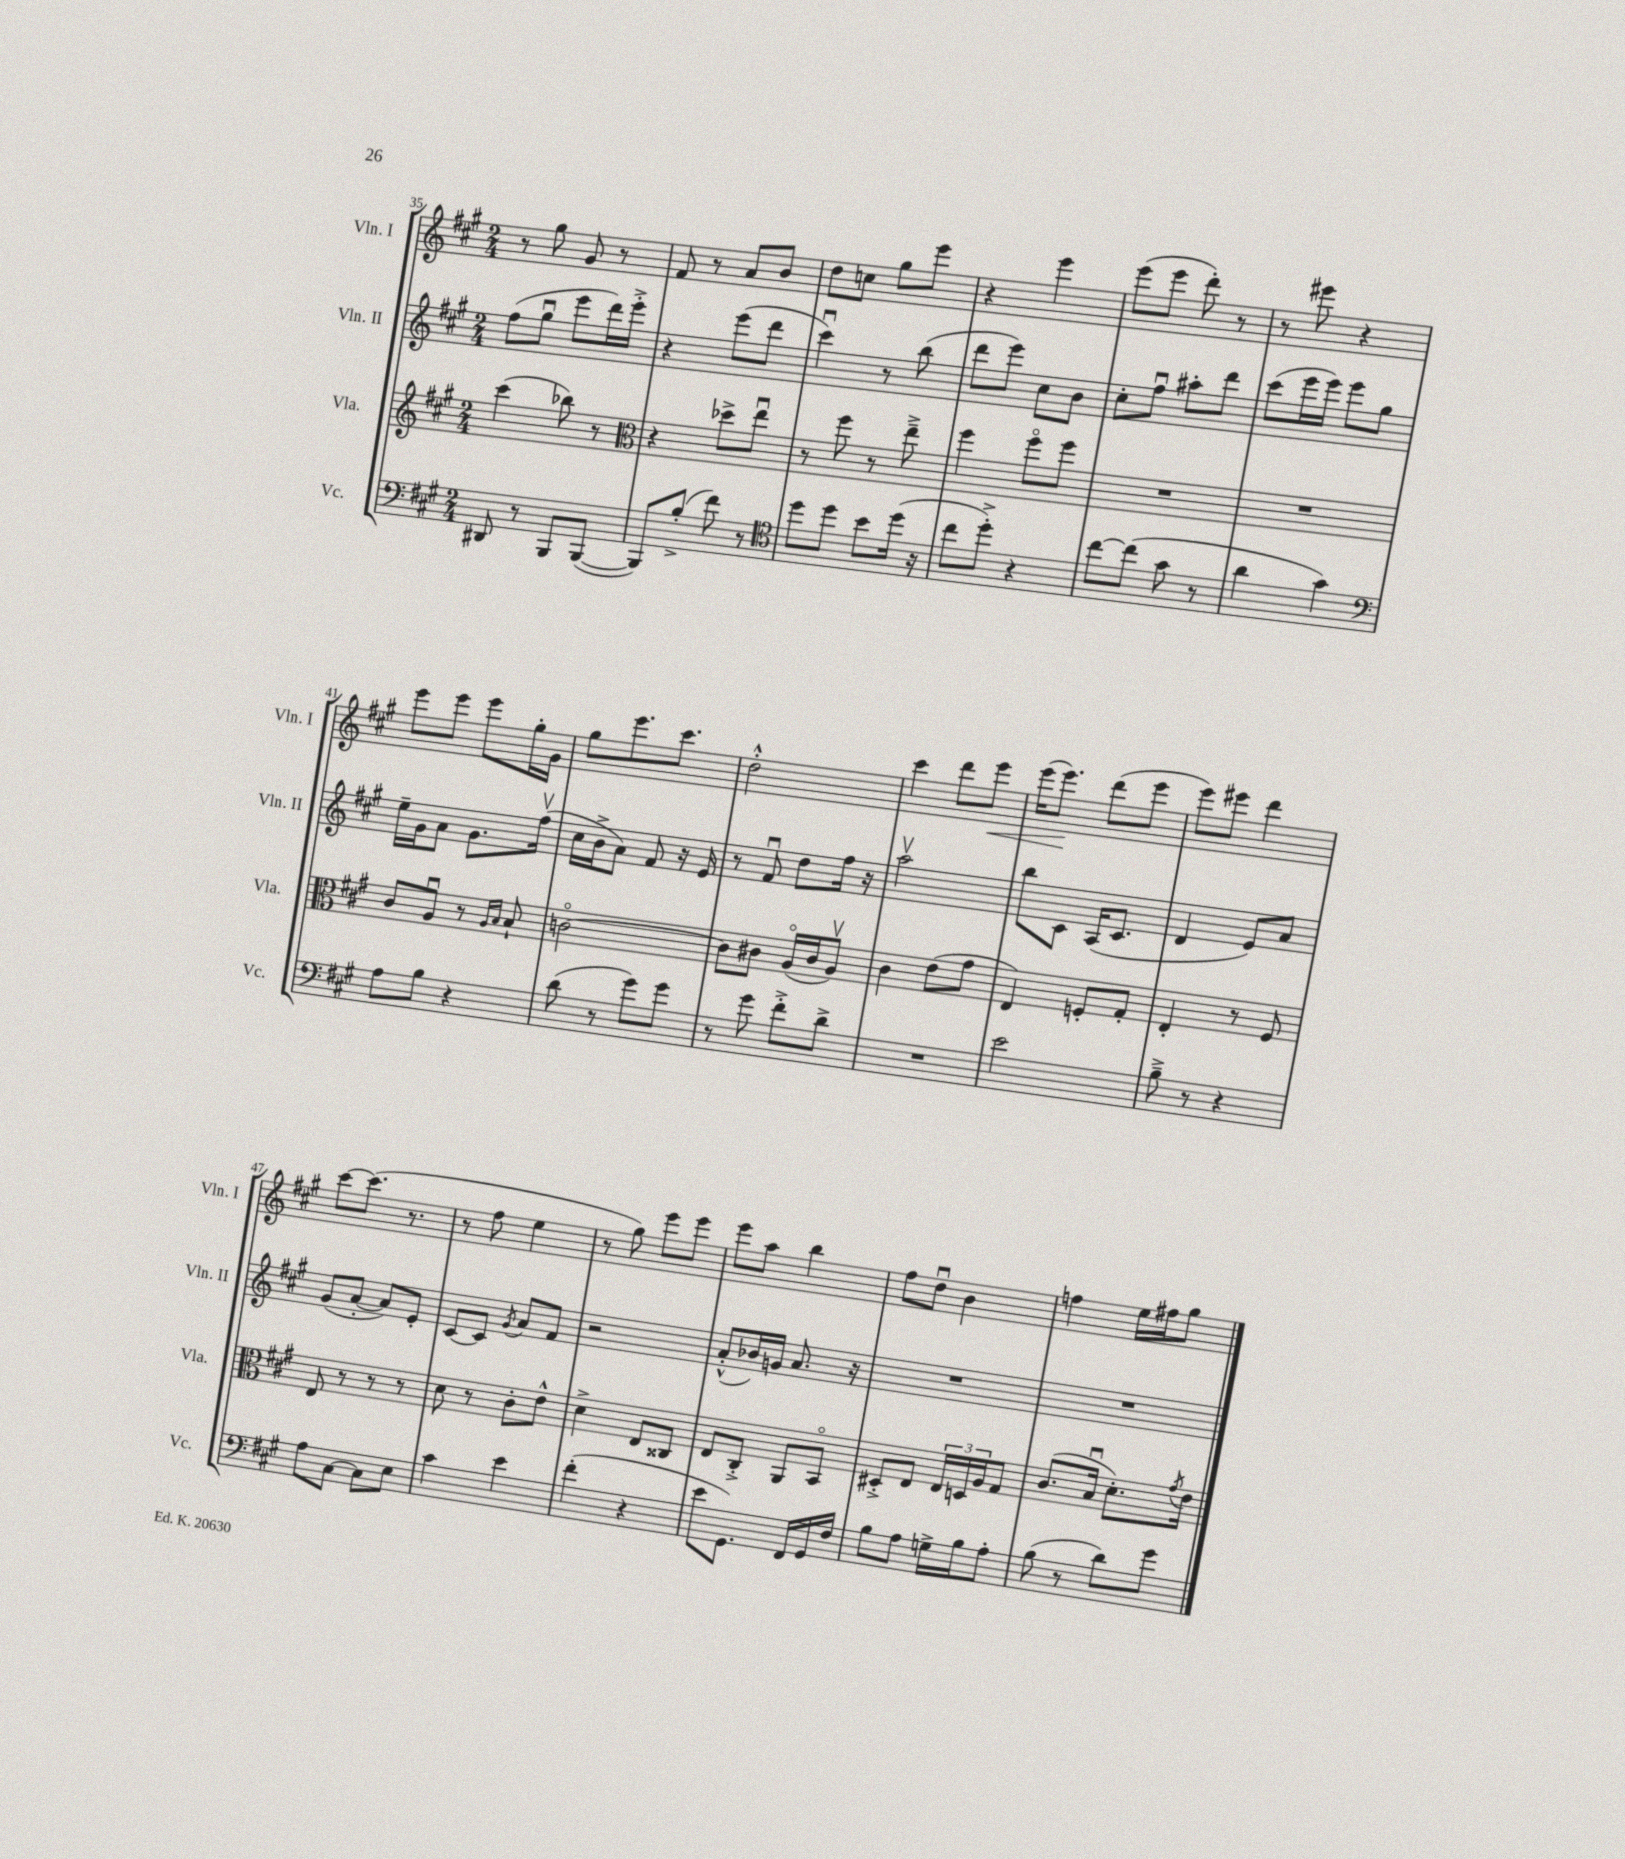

**kern	**kern	**kern	**kern
*staff4	*staff3	*staff2	*staff1
*clefF4	*clefG2	*clefG2	*clefG2
*k[f#c#g#]	*k[f#c#g#]	*k[f#c#g#]	*k[f#c#g#]
*M2/4	*M2/4	*M2/4	*M2/4
8DD#	(4ccc#	(8ff#	8r
8r	.	8gg#u	8gg#
8BBB	8bb-)	8eee	8g#
([8BBB	8r	16ddd)	8r
.	.	16eee'^	.
=	=	=	=
*	*clefC3	*	*
8BBB])	4r	4r	8f#
(8B'^	.	.	8r
8f#)	8dd-^	(8eee	8a
8r	8eeu	8ddd	8b
=	=	=	=
*clefC4	*	*	*
8dd	8r	4ccc#u)	8dd
8dd	8ff#	.	8cc
8b	8r	8r	8gg#
(16dd	8ee~^	(8bb	8eee
16r	.	.	.
=	=	=	=
8cc#	4ff#	8ddd	4r
8dd'^)	.	8eee)	.
4r	8ff#o	8cc#	4eee
.	8ff#	8b	.
=	=	=	=
[8cc#	2r	8cc#'	(8eee
(8cc#]	.	8ff#u	8eee
8g#	.	8aa#'	8ddd')
8r	.	8ddd	8r
=	=	=	=
4a	2r	(8ccc#	8r
.	.	16eee	8eee#
.	.	16eee)	.
4g#)	.	8eee	4r
.	.	8gg#	.
=	=	=	=
*clefF4	*	*	*
8A	8c#	16ee~	8eee
.	.	16g#	.
8B	8Au	8a	8eee
4r	8r	8.g#	8eee
.	16qqA	.	.
.	16qqB	.	.
.	8B`	.	16gg#'
.	.	(16ff#v	16g#
=	=	=	=
(8d	[2co	16cc#	8gg#
.	.	16b^	.
8r	.	8a)	8.eee
8g#)	.	8f#	.
.	.	.	8.ccc#
8g#	.	16r	.
.	.	16e	.
=	=	=	=
8r	8c]	8r	2dd'^^
8g#	8c#	8f#u	.
8f#'^	(16Ao	8dd	.
.	16c#	.	.
8d^	8Av)	16ff#	.
.	.	16r	.
=	=	=	=
2r	4c#	2aav	4ccc#
.	(8e	.	8ddd
.	8g#	.	8eee
=	=	=	=
2e	4E)	8bb	(16eee
.	.	.	8.eee)
.	.	8c#	.
.	8F'	(16A	(8ddd
.	.	8.c#	.
.	8G#'	.	8eee
=	=	=	=
8B~^	4E'	4d	8eee)
8r	.	.	8eee#
4r	8r	8e)	4ddd
.	8F#	8a	.
=	=	=	=
8A	8E	(8g#	[8ccc#
[8C#	8r	[8a'	(8.ccc#]
8C#]	8r	8a])	.
.	.	.	8.r
8E	8r	8e'	.
=	=	=	=
4c#	8d	[8c#	8r
.	8r	8c#]	8ff#
.	.	8qg#	.
4e	8c#'	8a	4ee
.	8e^^	8f#	.
=	=	=	=
(4f#'	4d^	2r	8r
.	.	.	8gg#)
4r	8E	.	8eee
.	8C##	.	8eee
=	=	=	=
8e	8E	(8a'^^	8eee
8.GG#)	8C#'^	16b-)	8aa
.	.	16g	.
.	8AA	8.a	4bb
16FF#	.	.	.
16GG#	8BBo	.	.
16F#	.	16r	.
=	=	=	=
8B	8D#'^	2r	8ff#
8A	8E	.	8ddu
16G^	24E	.	4b
.	24D	.	.
16B	.	.	.
.	24A	.	.
8A'	8G#	.	.
=	=	=	=
(8B	(8.c#	2r	4ff
8r	.	.	.
.	16Bu	.	.
8d)	8.d')	.	16ee
.	.	.	16ff#
8g#	.	.	8gg#
.	8qg#	.	.
.	16e	.	.
==	==	==	==
*-	*-	*-	*-
